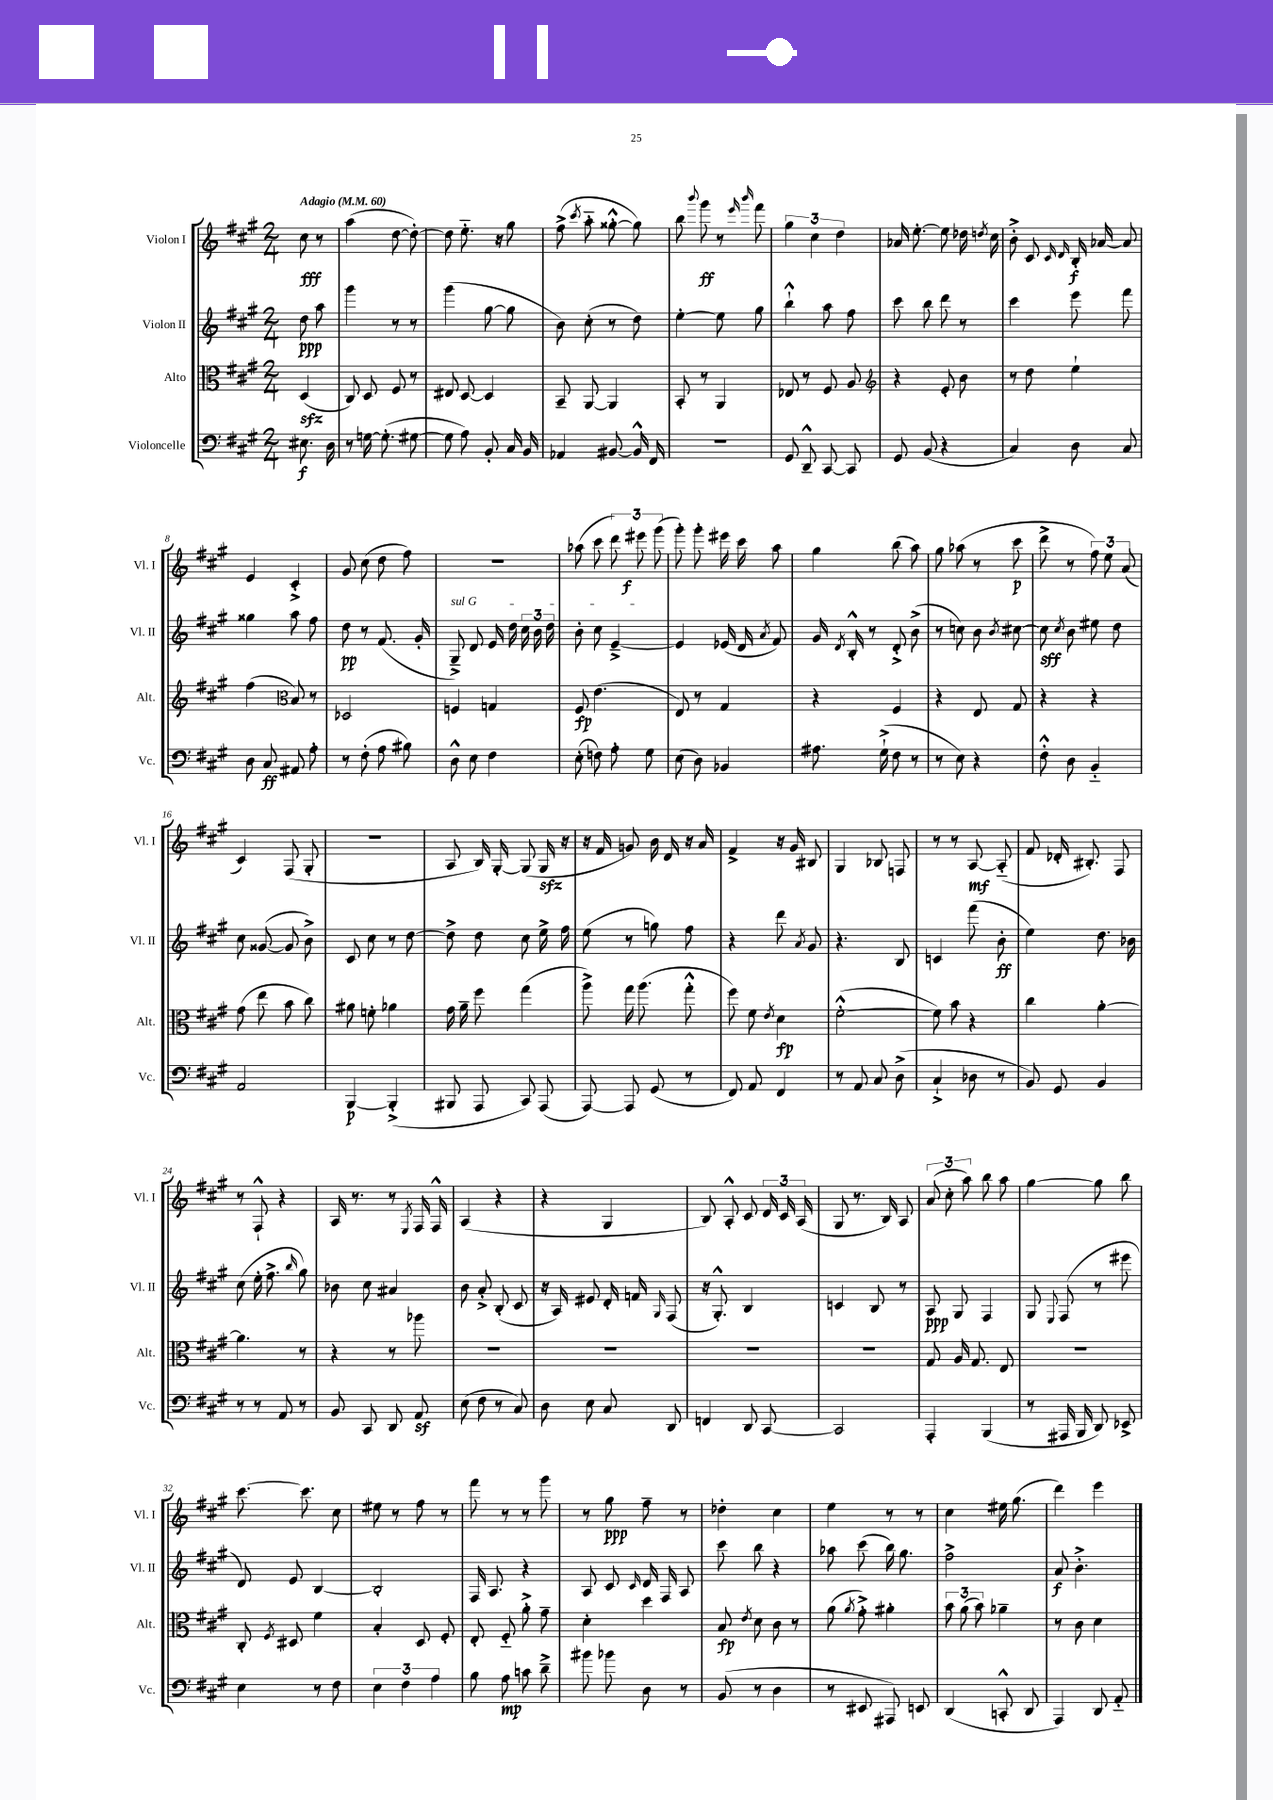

**kern	**kern	**kern	**kern
*staff4	*staff3	*staff2	*staff1
*clefF4	*clefC3	*clefG2	*clefG2
*k[f#c#g#]	*k[f#c#g#]	*k[f#c#g#]	*k[f#c#g#]
*M2/4	*M2/4	*M2/4	*M2/4
*MM60	*MM60	*MM60	*MM60
8.E#\	(4D/	8dd\	8cc#\
.	.	8aa\	8r
16D\	.	.	.
=	=	=	=
8r	8C#/)	4ggg#\	(4aa\
[16G\	8D/	.	.
(8.G'\]	.	.	.
.	8F#/	8r	[8dd\
[8G#\	8r	8r	8dd'\_)
=	=	=	=
8G#\]	8E#/	(4ggg#\	8dd\]
8A\)	[8D/	.	8.ee'~\
8BB'/	4D/]	[8gg#\	.
.	.	.	16r
16C#/	.	8gg#\]	8gg#\
16BB/	.	.	.
=	=	=	=
4AA-/	8BB~/	8b\)	(8ff#^\
.	.	.	8qccc#/
.	[8AA/	(8cc#'\	8aa'~\
[8BB#/	4AA/]	8r	[8gg##'^^\
16BB#^^/]	.	8dd\)	8gg##\])
16FF#/	.	.	.
=	=	=	=
2r	8BB'/	[4ee'\	8bb\
.	.	.	8qqbbb/
.	8r	.	8ggg#\
.	4AA/	8ee\]	8r
.	.	.	16qqeee/
.	.	.	16qqbbb/
.	.	8gg#\	8fff#\
=	=	=	=
8GG#/	8E-/	4bb`^^\	6gg#\
8DD~^^/	8r	.	.
.	.	.	6cc#\
[8CC#/	8F#/	8aa\	.
.	.	.	6dd\
8CC#/]	8A/	8ff#\	.
=	=	=	=
*	*clefG2	*	*
8GG#/	4r	8ccc#\	16a-/
.	.	.	[8.ee'\
(8BB/	.	8bb\	.
4r	8e'/	8ddd\	8ee\]
.	8b\	8r	16dd-\
.	.	.	8qdd/
.	.	.	16cc#\
=	=	=	=
4C#/)	8r	4ccc#\	8b'^\
.	8dd\	.	8c#/
.	.	.	16qqc#/
.	.	.	16qqd/
8D\	4ee`\	8eee\	16B'/
.	.	.	[16a-/
8C#/	.	8fff#\	8a-/]
=	=	=	=
8D\	(4ff#\	4gg##\	4e/
8C#/	.	.	.
*	*clefC3	*	*
8AA#/	8B/)	8aa\	4c#'^/
8A'\	8r	8ff#\	.
=	=	=	=
8r	2D-/	8dd\	8g#/
(8F#'\	.	8r	(8cc#\
8A\	.	(8.f#/	8dd\
8B#\)	.	.	8ff#\)
.	.	16g#'/	.
=	=	=	=
8D^^\	4F/	8G#~^/)	2r
8E\	.	8d/	.
4F#\	4G/	16e/	.
.	.	16dd\	.
.	.	24cc#\	.
.	.	24b\	.
.	.	24dd\	.
=	=	=	=
(8E'\	8F#/	8b'\	(8aa-\
8F\)	(4.e\	8cc#\	8ccc#\
8A'\	.	[4e~^/	12ddd\)
.	.	.	12eee#\
8G#\	.	.	.
.	.	.	(12ggg#\
=	=	=	=
(8E\	8E/)	4e/]	8ggg#'\)
8D\)	8r	.	8ggg#'\
4BB-/	4G#/	(16e-/	16eee#\
.	.	16d/	16ccc#\
.	.	8qa/	.
.	.	8f#/)	8aa\
=	=	=	=
8.A#\	4r	16g#/	4gg#\
.	.	8qd/	.
.	.	16B'^^/	.
.	.	8r	.
(16G#`^\	.	.	.
8F#\	4F#/	8d'^/	(8bb\
8r	.	(8b^\	8aa\)
=	=	=	=
8r	4r	8r	8gg#\
8E\)	.	8cc\)	(8aa-\
4r	8E/	8b\	8r
.	.	8qb/	.
.	8G#/	[8cc#\	8ccc#\
=	=	=	=
8F#'^^\	4r	8cc#\]	8ddd^\
.	.	8qcc#/	.
8D\	.	8b\	8r
4BB'~/	4r	8ee#\	12ff#\)
.	.	.	12ee\
.	.	8dd\	.
.	.	.	(12a/
=	=	=	=
2AA/	(8g#\	8cc#\	4c#/)
.	8ee\	([8g##/	.
.	8b\	8g##/]	(8F#/
.	8cc#\)	8b^\)	8G#'/
=	=	=	=
[4BBB/	8a#\	8c#/	2r
.	8f'\	8cc#\	.
(4BBB'^/]	4a-\	8r	.
.	.	[8dd\	.
=	=	=	=
8BBB#/	16g#\	8dd^\]	8A/
.	16a~\	.	.
8AAA/	8ff#\	8dd\	16B/)
.	.	.	[16G#'/
8CC#/)	(4gg#\	8cc#\	(8G#/]
(8AAA/	.	16ee^\	16G#/
.	.	16ff#\	16r
=	=	=	=
[8AAA/)	8aa^\)	(8ee\	16r
.	.	.	16f#/
8AAA/]	16gg#\	8r	8g/)
.	(8.aa\	.	.
(8GG#/	.	8gg\)	16b\
.	.	.	16d/
8r	8gg#'^^\	8ff#\	16r
.	.	.	16a/
=	=	=	=
8FF#/)	8ff#\)	4r	4f#^/
8AA/	8f#\	.	.
.	8qe/	.	.
4FF#/	4d\	8ddd\	16r
.	.	.	16g#/
.	.	8qa/	.
.	.	8g#/	8B#/
=	=	=	=
8r	([2f#'^^\	4.r	4G#/
8AA/	.	.	.
8C#/	.	.	8B-/
(8D^\	.	8B/	8F/
=	=	=	=
4C#`^/	8f#\])	4c/	8r
.	8b\	.	8r
8D-\	4r	(8fff#\	[8A/
8r	.	8b'\	(8A'~/]
=	=	=	=
8BB/)	4cc#\	4ee\)	8f#/
8GG#/	.	.	16d-'/
.	.	.	8.B#'/)
4BB/	[4a'\	8.dd\	.
.	.	.	8F#/
.	.	16b-\	.
=	=	=	=
8r	4.a\]	(8cc#\	8r
8r	.	16ee'\	8F#`^^/
.	.	8.ff#^\	.
8AA/	.	.	4r
.	.	16qqbb/	.
8r	8r	8gg#\)	.
=	=	=	=
8BB/	4r	8b-\	16A/
.	.	.	8.r
8CC#/	.	8cc#\	.
8DD/	8r	4a#/	8r
.	.	.	8qE/
8AA/	8aa-\	.	16F#/
.	.	.	16F#^^/
=	=	=	=
(8E\	2r	8b\	(4A/
8F#\	.	8a'^/	.
8r	.	(8B'/	4r
8C#/)	.	8c#/	.
=	=	=	=
8D\	2r	16r	4r
.	.	16A/)	.
8E\	.	8e#/	.
8C#/	.	16d'/	4G#/
.	.	16f/	.
.	.	16qqG#/	.
8DD/	.	(8F#/	.
=	=	=	=
4FF/	2r	16r	8B/)
.	.	8.G#'^^/)	.
.	.	.	8A'^^/
8DD/	.	4B/	8c#/
[8CC#/	.	.	24d/
.	.	.	24c#/
.	.	.	(24A/
=	=	=	=
2CC#/]	2r	4c/	8G#/
.	.	.	8.r
.	.	8B/	.
.	.	.	16B/)
.	.	8r	8A/
=	=	=	=
4AAA'/	8G#/	8A/	(12a/
.	.	.	12cc#'\
.	16A/	8G#/	.
.	.	.	12aa\)
.	8.G#/	.	.
(4BBB/	.	4F#/	8bb\
.	8E/	.	8aa\
=	=	=	=
8r	2r	8G#/	[4gg#\
.	.	8qqE/	.
16AAA#/	.	(8F#/	.
16BBB/	.	.	.
8DD/)	.	8r	8gg#\]
8EE-^/	.	8eee#\	8bb\
=	=	=	=
4E\	8C#'/	8d/)	[8.ccc#\
.	8qF#/	.	.
.	8D#/	8e/	.
.	.	.	8.ccc#\]
8r	4f#\	[4B/	.
8F#\	.	.	8cc#\
=	=	=	=
6E\	4B'/	2B'/]	8ee#\
.	.	.	8r
6F#\	.	.	.
.	8D/	.	8ff#\
6A\	.	.	.
.	8F#'/	.	8r
=	=	=	=
8B\	8E'/	16F#/	8fff#\
.	.	8.A/	.
8A\	8F#'~/	.	8r
8c\	8a'^\	4r	8r
8d~^\	8g#~\	.	8ggg#\
=	=	=	=
8b#\	4d'\	8A/	8r
8b-\	.	8c#/	8gg#\
.	.	16qqc#/	.
8D\	4dd\	16d/	8ff#~\
.	.	16F#/	.
8r	.	8A/	8r
=	=	=	=
(8BB/	8B/	8ccc#\	4dd-'\
.	8qe/	.	.
8r	8d\	8bb\	.
4D\	8c#\	4r	4cc#\
.	8r	.	.
=	=	=	=
8r	(8a\	8aa-\	4ee\
.	8qa/	.	.
8EE#/	8g#'^\)	(8ccc#\	.
8AAA#/)	4a#'\	16bb\)	8r
.	.	8.gg#\	.
8EE/	.	.	8r
=	=	=	=
(4DD/	12b\	2ff#^\	4cc#\
.	(12a\	.	.
.	12b\)	.	.
8CC'^^/	4a-~\	.	16ee#\
.	.	.	(8.gg#\
8DD/	.	.	.
=	=	=	=
4AAA/)	8r	8a/	4ddd\)
.	8c#\	4.b'^\	.
8DD/	4d\	.	4eee\
8AA'~/	.	.	.
==	==	==	==
*-	*-	*-	*-
